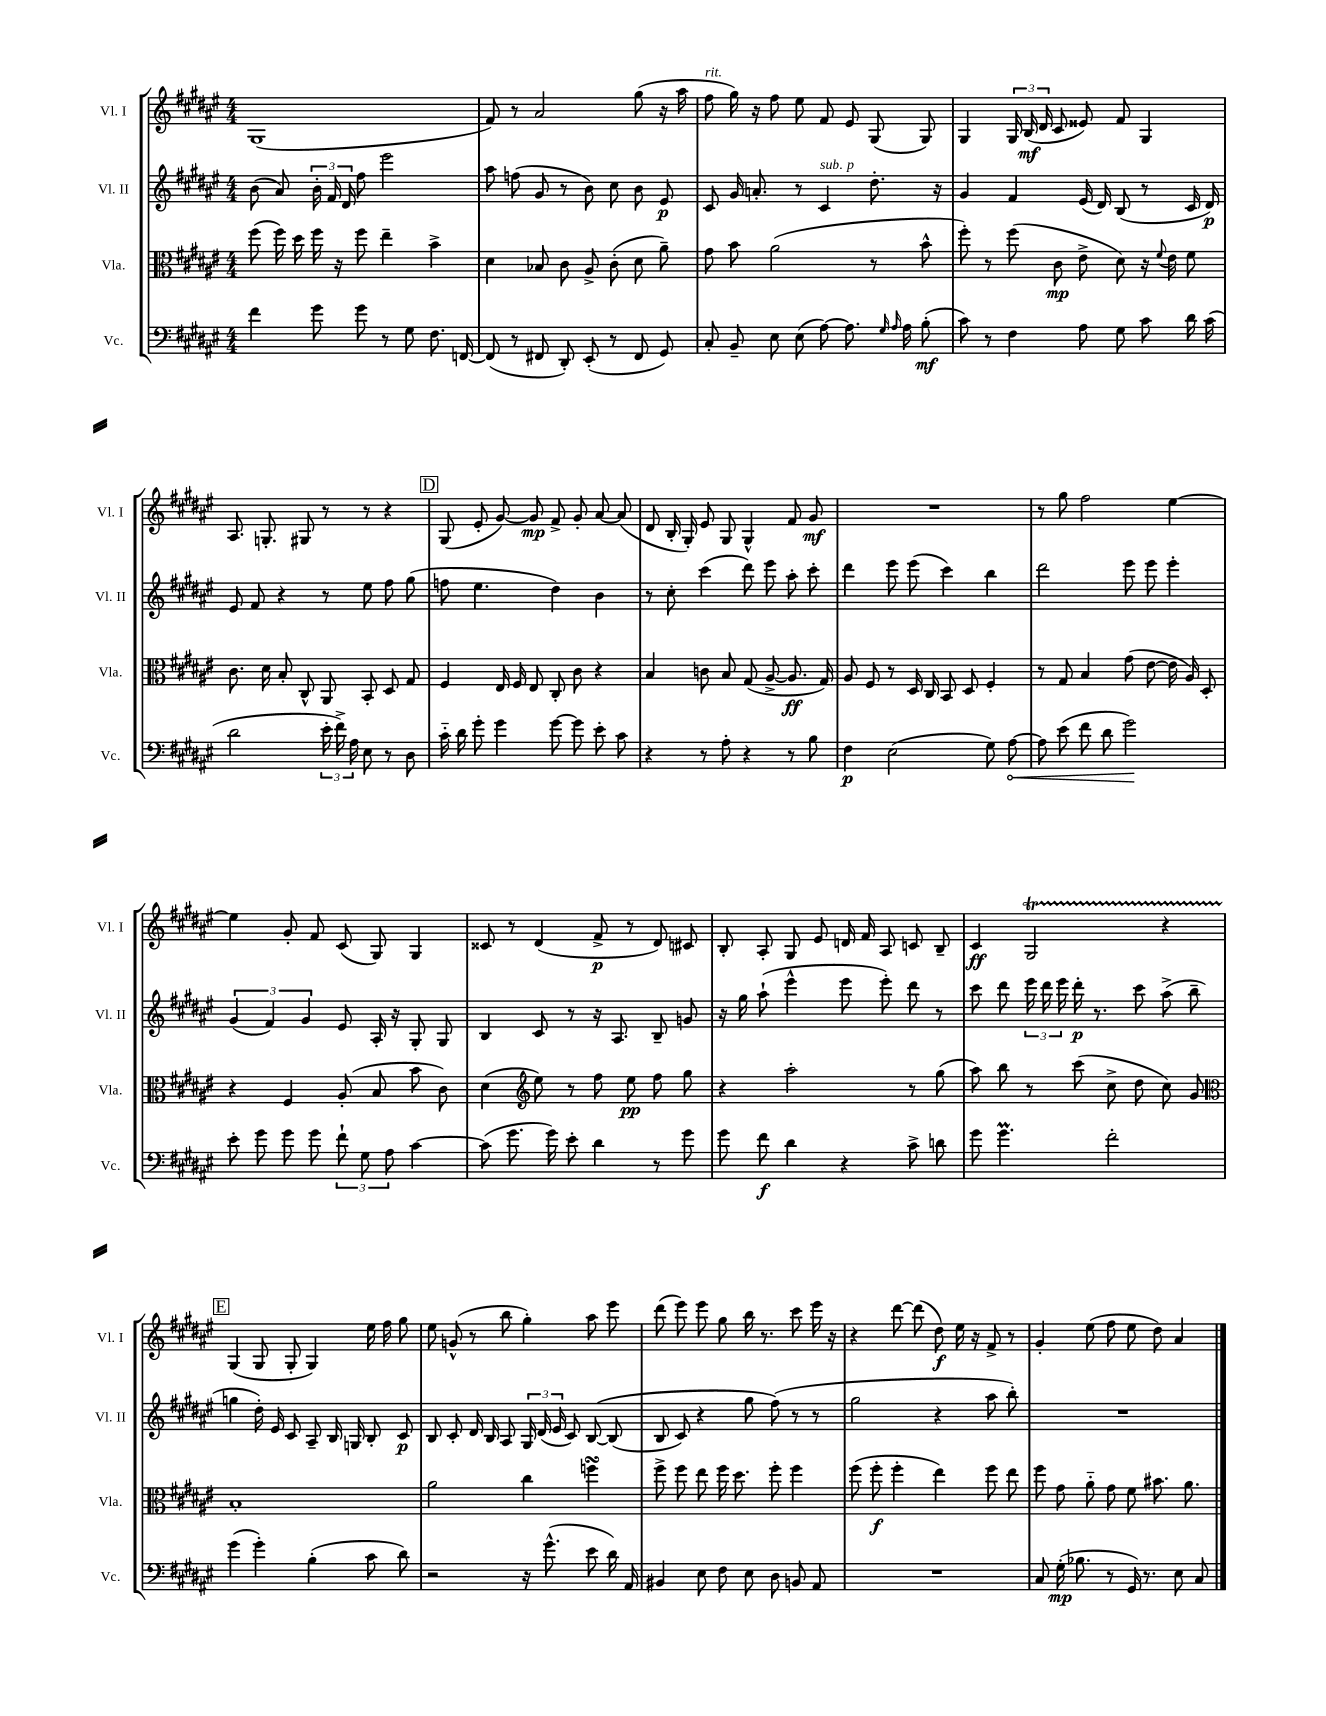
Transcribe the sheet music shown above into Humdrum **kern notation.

**kern	**dynam	**kern	**dynam	**kern	**dynam	**kern	**dynam
*part4	*part4	*part3	*part3	*part2	*part2	*part1	*part1
*staff4	*staff4	*staff3	*staff3	*staff2	*staff2	*staff1	*staff1
*I"Vc.	*	*I"Vla.	*	*I"Vl. II	*	*I"Vl. I	*
*I'Vc.	*	*I'Vla.	*	*I'Vl. II	*	*I'Vl. I	*
*clefF4	*	*clefC3	*	*clefG2	*	*clefG2	*
*k[f#c#g#d#a#e#]	*	*k[f#c#g#d#a#e#]	*	*k[f#c#g#d#a#e#]	*	*k[f#c#g#d#a#e#]	*
*M4/4	*	*M4/4	*	*M4/4	*	*M4/4	*
=23	=23	=23	=23	=23	=23	=23	=23
4f#\	.	(8ff#\	.	(8b\	.	(1G#	.
.	.	16ff#\)	.	8a#/)	.	.	.
.	.	16dd#\	.	.	.	.	.
8g#\	.	16ff#\	.	24b'\	.	.	.
.	.	.	.	24f#/	.	.	.
.	.	16r	.	.	.	.	.
.	.	.	.	24d#/	.	.	.
8g#\	.	8ff#\	.	8ff#\	.	.	.
8r	.	4ee#~\	.	2eee#\	.	.	.
8G#\	.	.	.	.	.	.	.
8.F#\	.	4b^\	.	.	.	.	.
[16FFn/	.	.	.	.	.	.	.
=24	=24	=24	=24	=24	=24	=24	=24
(8FF/]	.	4d#\	.	8aa#\	.	8f#/)	.
8r	.	.	.	(8ffn\	.	8r	.
8FF#X/	.	8B-X/	.	8g#/	.	2a#/	.
8DD#'/)	.	8c#\	.	8r	.	.	.
(8EE#'/	.	8A#^/	.	8b\)	.	.	.
8r	.	(8c#'\	.	8cc#\	.	.	.
8FF#/	.	8d#\	.	8b\	.	(8gg#\	.
8GG#/)	.	8a#~\)	.	8e#/	p	16r	.
.	.	.	.	.	.	16aa#\	.
=25	=25	=25	=25	=25	=25	=25	=25
!	!	!	!	!	!	!LO:TX:a:i:t=rit.	!
8C#'/	.	8g#\	.	8c#/	.	8ff#\	.
8BB~/	.	8b\	.	16g#/	.	16gg#\)	.
.	.	.	.	8.an'/	.	16r	.
8E#\	.	(2a#\	.	.	.	8ff#\	.
(8E#\	.	.	.	8r	.	8ee#\	.
!	!	!	!	!LO:TX:a:i:t=sub. p	!	!	!
[8A#\)	.	.	.	4c#/	.	8f#/	.
8.A#\]	.	.	.	.	.	8e#/	.
.	.	8r	.	8.dd#'\	.	(8G#/	.
16qqG#/	.	.	.	.	.	.	.
16qqA#/	.	.	.	.	.	.	.
16A#\	.	.	.	.	.	.	.
(8B'\	mf	8b^^\	.	.	.	8G#/)	.
.	.	.	.	16r	.	.	.
=26	=26	=26	=26	=26	=26	=26	=26
8c#\)	.	8ff#'\)	.	4g#/	.	4G#/	.
8r	.	8r	.	.	.	.	.
4F#\	.	(8ff#\	.	4f#/	.	24G#/	.
.	.	.	.	.	.	(24B/	mf
.	.	.	.	.	.	24d#/	.
.	.	8c#\	mp	.	.	8c#/	.
8A#\	.	8e#^\	.	(16e#/	.	8e##X/)	.
.	.	.	.	16d#/)	.	.	.
8G#\	.	8d#\)	.	(8B/	.	8f#/	.
8c#\	.	16r	.	8r	.	4G#/	.
.	.	8qqf#/	.	.	.	.	.
.	.	16e#\	.	.	.	.	.
16d#\	.	8f#\	.	16c#/	.	.	.
(16c#\	.	.	.	16d#/)	p	.	.
!!LO:LB:g=z
=27	=27	=27	=27	=27	=27	=27	=27
2d#\	.	8.c#\	.	8e#/	.	8.A#/	.
.	.	.	.	8f#/	.	.	.
.	.	16d#\	.	.	.	8.Gn'/	.
.	.	8B'/	.	4r	.	.	.
.	.	8C#^^/	.	.	.	8G#X/	.
24e#'\	.	8AA#/	.	8r	.	8r	.
24f#^\)	.	.	.	.	.	.	.
24A#\	.	.	.	.	.	.	.
8E#\	.	8BB'/	.	8ee#\	.	8r	.
8r	.	8D#/	.	8ff#\	.	4r	.
8D#\	.	8G#/	.	(8gg#\	.	.	.
!!LO:REH:place=s1:t=D
=28	=28	=28	=28	=28	=28	=28	=28
16c#\	.	4F#/	.	8ffn\	.	(8G#/	.
16d#\	.	.	.	.	.	.	.
8g#'\	.	.	.	4.ee#\	.	8e#'/	.
4g#\	.	16E#/	.	.	.	[8g#/)	.
.	.	16F#/	.	.	.	.	.
.	.	8E#/	.	.	.	8g#/]	mp
[8g#\	.	8C#'/	.	4dd#\)	.	8f#^/	.
8g#\]	.	8c#\	.	.	.	8g#'/	.
8e#'\	.	4r	.	4b\	.	[8a#/	.
8c#\	.	.	.	.	.	(8a#/]	.
=29	=29	=29	=29	=29	=29	=29	=29
4r	.	4B/	.	8r	.	8d#/	.
.	.	.	.	8cc#'\	.	16B'/	.
.	.	.	.	.	.	16G#'/)	.
8r	.	8cn\	.	(4ccc#\	.	8e#/	.
8A#'\	.	8B/	.	.	.	8G#/	.
4r	.	(8G#/	.	8ddd#\)	.	4G#^^/	.
.	.	[8A#^/	.	8eee#\	.	.	.
8r	.	8.A#/]	ff	8aa#'\	.	8f#/	.
8B\	.	.	.	8ccc#'\	.	8g#/	mf
.	.	16G#/)	.	.	.	.	.
=30	=30	=30	=30	=30	=30	=30	=30
4F#\	p	8A#/	.	4ddd#\	.	1r	.
.	.	8F#/	.	.	.	.	.
(2E#\	.	8r	.	8eee#\	.	.	.
.	.	16D#/	.	(8eee#\	.	.	.
.	.	16C#/	.	.	.	.	.
.	.	8BB/	.	4ccc#\)	.	.	.
.	.	8D#/	.	.	.	.	.
8G#\)	.	4F#'/	.	4bb\	.	.	.
!	!LO:HP:b	!	!	!	!	!	!
[8A#\	<	.	.	.	.	.	.
=31	=31	=31	=31	=31	=31	=31	=31
8A#\]	.	8r	.	2ddd#\	.	8r	.
(8e#\	.	8G#/	.	.	.	8gg#\	.
8f#\	.	4B/	.	.	.	2ff#\	.
8d#\	.	.	.	.	.	.	.
2g#\)	.	(8g#\	.	8eee#\	.	.	.
.	.	[8e#\	.	8eee#\	.	.	.
.	.	16e#\]	.	4eee#'\	.	[4ee#\	.
.	.	16A#/)	.	.	.	.	.
.	.	8D#'/	.	.	.	.	.
.	[	.	.	.	.	.	.
!!LO:LB:g=z
=32	=32	=32	=32	=32	=32	=32	=32
8e#'\	.	4r	.	(6g#/	.	4ee#\]	.
8g#\	.	.	.	.	.	.	.
.	.	.	.	6f#/)	.	.	.
8g#\	.	4F#/	.	.	.	8g#'/	.
.	.	.	.	6g#/	.	.	.
8g#\	.	.	.	.	.	8f#/	.
12f#`\	.	(8A#'/	.	8e#/	.	(8c#/	.
12G#\	.	.	.	.	.	.	.
.	.	8B/	.	16A#'/	.	8G#/)	.
12A#\	.	.	.	.	.	.	.
.	.	.	.	16r	.	.	.
[4c#\	.	8b\	.	8G#'/	.	4G#/	.
.	.	8c#\)	.	8G#/	.	.	.
=33	=33	=33	=33	=33	=33	=33	=33
(8c#\]	.	(4d#\	.	4B/	.	8c##X/	.
8.g#\	.	.	.	.	.	8r	.
*	*	*clefG2	*	*	*	*	*
.	.	8ee#\)	.	8c#/	.	(4d#/	.
16g#\)	.	.	.	.	.	.	.
8e#'\	.	8r	.	8r	.	.	.
4d#\	.	8ff#\	.	16r	.	8f#^/	p
.	.	.	.	8.A#/	.	.	.
.	.	8ee#\	pp	.	.	8r	.
8r	.	8ff#\	.	8B~/	.	8d#/)	.
8g#\	.	8gg#\	.	8gn/	.	8c#X/	.
=34	=34	=34	=34	=34	=34	=34	=34
8g#\	.	4r	.	16r	.	8B'/	.
.	.	.	.	16gg#\	.	.	.
8f#\	f	.	.	(8aa#`\	.	8A#'/	.
4d#\	.	2aa#'\	.	4eee#^^\	.	8G#/	.
.	.	.	.	.	.	8e#/	.
4r	.	.	.	8eee#\	.	16dn/	.
.	.	.	.	.	.	16f#/	.
.	.	.	.	8eee#'\)	.	8A#/	.
8c#^\	.	8r	.	8ddd#\	.	8cn/	.
8dn\	.	(8gg#\	.	8r	.	8B~/	.
=35	=35	=35	=35	=35	=35	=35	=35
8g#\	.	8aa#\)	.	8ccc#\	.	4c#/	ff
4.g#M\	.	8bb\	.	8ddd#\	.	.	.
.	.	8r	.	24eee#\	.	2G#T/	.
.	.	.	.	24ddd#\	.	.	.
.	.	.	.	24eee#\	.	.	.
.	.	(8ccc#\	.	16ddd#'\	p	.	.
.	.	.	.	8.r	.	.	.
2f#'\	.	8cc#^\	.	.	.	.	.
.	.	8dd#\	.	8ccc#\	.	.	.
.	.	8cc#\)	.	(8aa#^\	.	4r	.
.	.	8g#/	.	8bb~\	.	.	.
!!LO:LB:g=z
!!LO:REH:place=s1:t=E
=36	=36	=36	=36	=36	=36	=36	=36
*	*	*clefC3	*	*	*	*	*
(4g#\	.	1B'	.	4ggn\	.	(4G#/	.
4g#'\)	.	.	.	16dd#'\)	.	8G#/	.
.	.	.	.	16e#/	.	.	.
.	.	.	.	8c#/	.	8G#'/	.
(4B'\	.	.	.	8A#~/	.	4G#/)	.
.	.	.	.	16B/	.	.	.
.	.	.	.	16Gn/	.	.	.
8c#\	.	.	.	8B'/	.	16ee#\	.
.	.	.	.	.	.	16ff#\	.
8d#\)	.	.	.	8c#/	p	8gg#\	.
=37	=37	=37	=37	=37	=37	=37	=37
2r	.	2a#\	.	8B/	.	8ee#\	.
.	.	.	.	8c#'/	.	(8gn^^/	.
.	.	.	.	16d#/	.	8r	.
.	.	.	.	16B/	.	.	.
.	.	.	.	8A#/	.	8bb\	.
16r	.	4cc#\	.	24G#/	.	4gg#'\)	.
.	.	.	.	(24d#/	.	.	.
(8.g#^^\	.	.	.	.	.	.	.
.	.	.	.	24e#/	.	.	.
.	.	.	.	8c#/)	.	.	.
8e#\	.	4ffnsSSs\	.	([8B/	.	8aa#\	.
16d#\)	.	.	.	(8B/]	.	8eee#\	.
16AA#/	.	.	.	.	.	.	.
=38	=38	=38	=38	=38	=38	=38	=38
4BB#X/	.	8ff#^\	.	8B/	.	(8ddd#\	.
.	.	8ff#\	.	8c#/)	.	8eee#\)	.
8E#\	.	8ee#\	.	4r	.	8eee#\	.
8F#\	.	16ff#\	.	.	.	8gg#\	.
.	.	8.dd#\	.	.	.	.	.
8E#\	.	.	.	8gg#\	.	16bb\	.
.	.	.	.	.	.	8.r	.
8D#\	.	8ff#'\	.	(8ff#\)	.	.	.
8BBn/	.	4ff#\	.	8r	.	8ccc#\	.
8AA#/	.	.	.	8r	.	16eee#\	.
.	.	.	.	.	.	16r	.
=39	=39	=39	=39	=39	=39	=39	=39
1r	.	(8ff#\	.	2gg#\	.	4r	.
.	.	8ff#'\	f	.	.	.	.
.	.	4ff#'\	.	.	.	[8ddd#\	.
.	.	.	.	.	.	(8ddd#\]	.
.	.	4ee#\)	.	4r	.	8dd#\)	f
.	.	.	.	.	.	16ee#\	.
.	.	.	.	.	.	16r	.
.	.	8ff#\	.	8aa#\	.	8f#^/	.
.	.	8ee#\	.	8bb'\)	.	8r	.
=40	=40	=40	=40	=40	=40	=40	=40
8C#/	.	8ff#\	.	1r	.	4g#'/	.
(16G#'\	mp	8g#\	.	.	.	.	.
8.B-X\	.	.	.	.	.	.	.
.	.	8a#\	.	.	.	(8ee#\	.
8r	.	8g#\	.	.	.	8ff#\	.
16GG#/)	.	8f#\	.	.	.	8ee#\	.
8.r	.	.	.	.	.	.	.
.	.	8.b#X\	.	.	.	8dd#\)	.
8E#\	.	.	.	.	.	4a#/	.
.	.	8.a#\	.	.	.	.	.
8C#/	.	.	.	.	.	.	.
==	==	==	==	==	==	==	==
*-	*-	*-	*-	*-	*-	*-	*-
